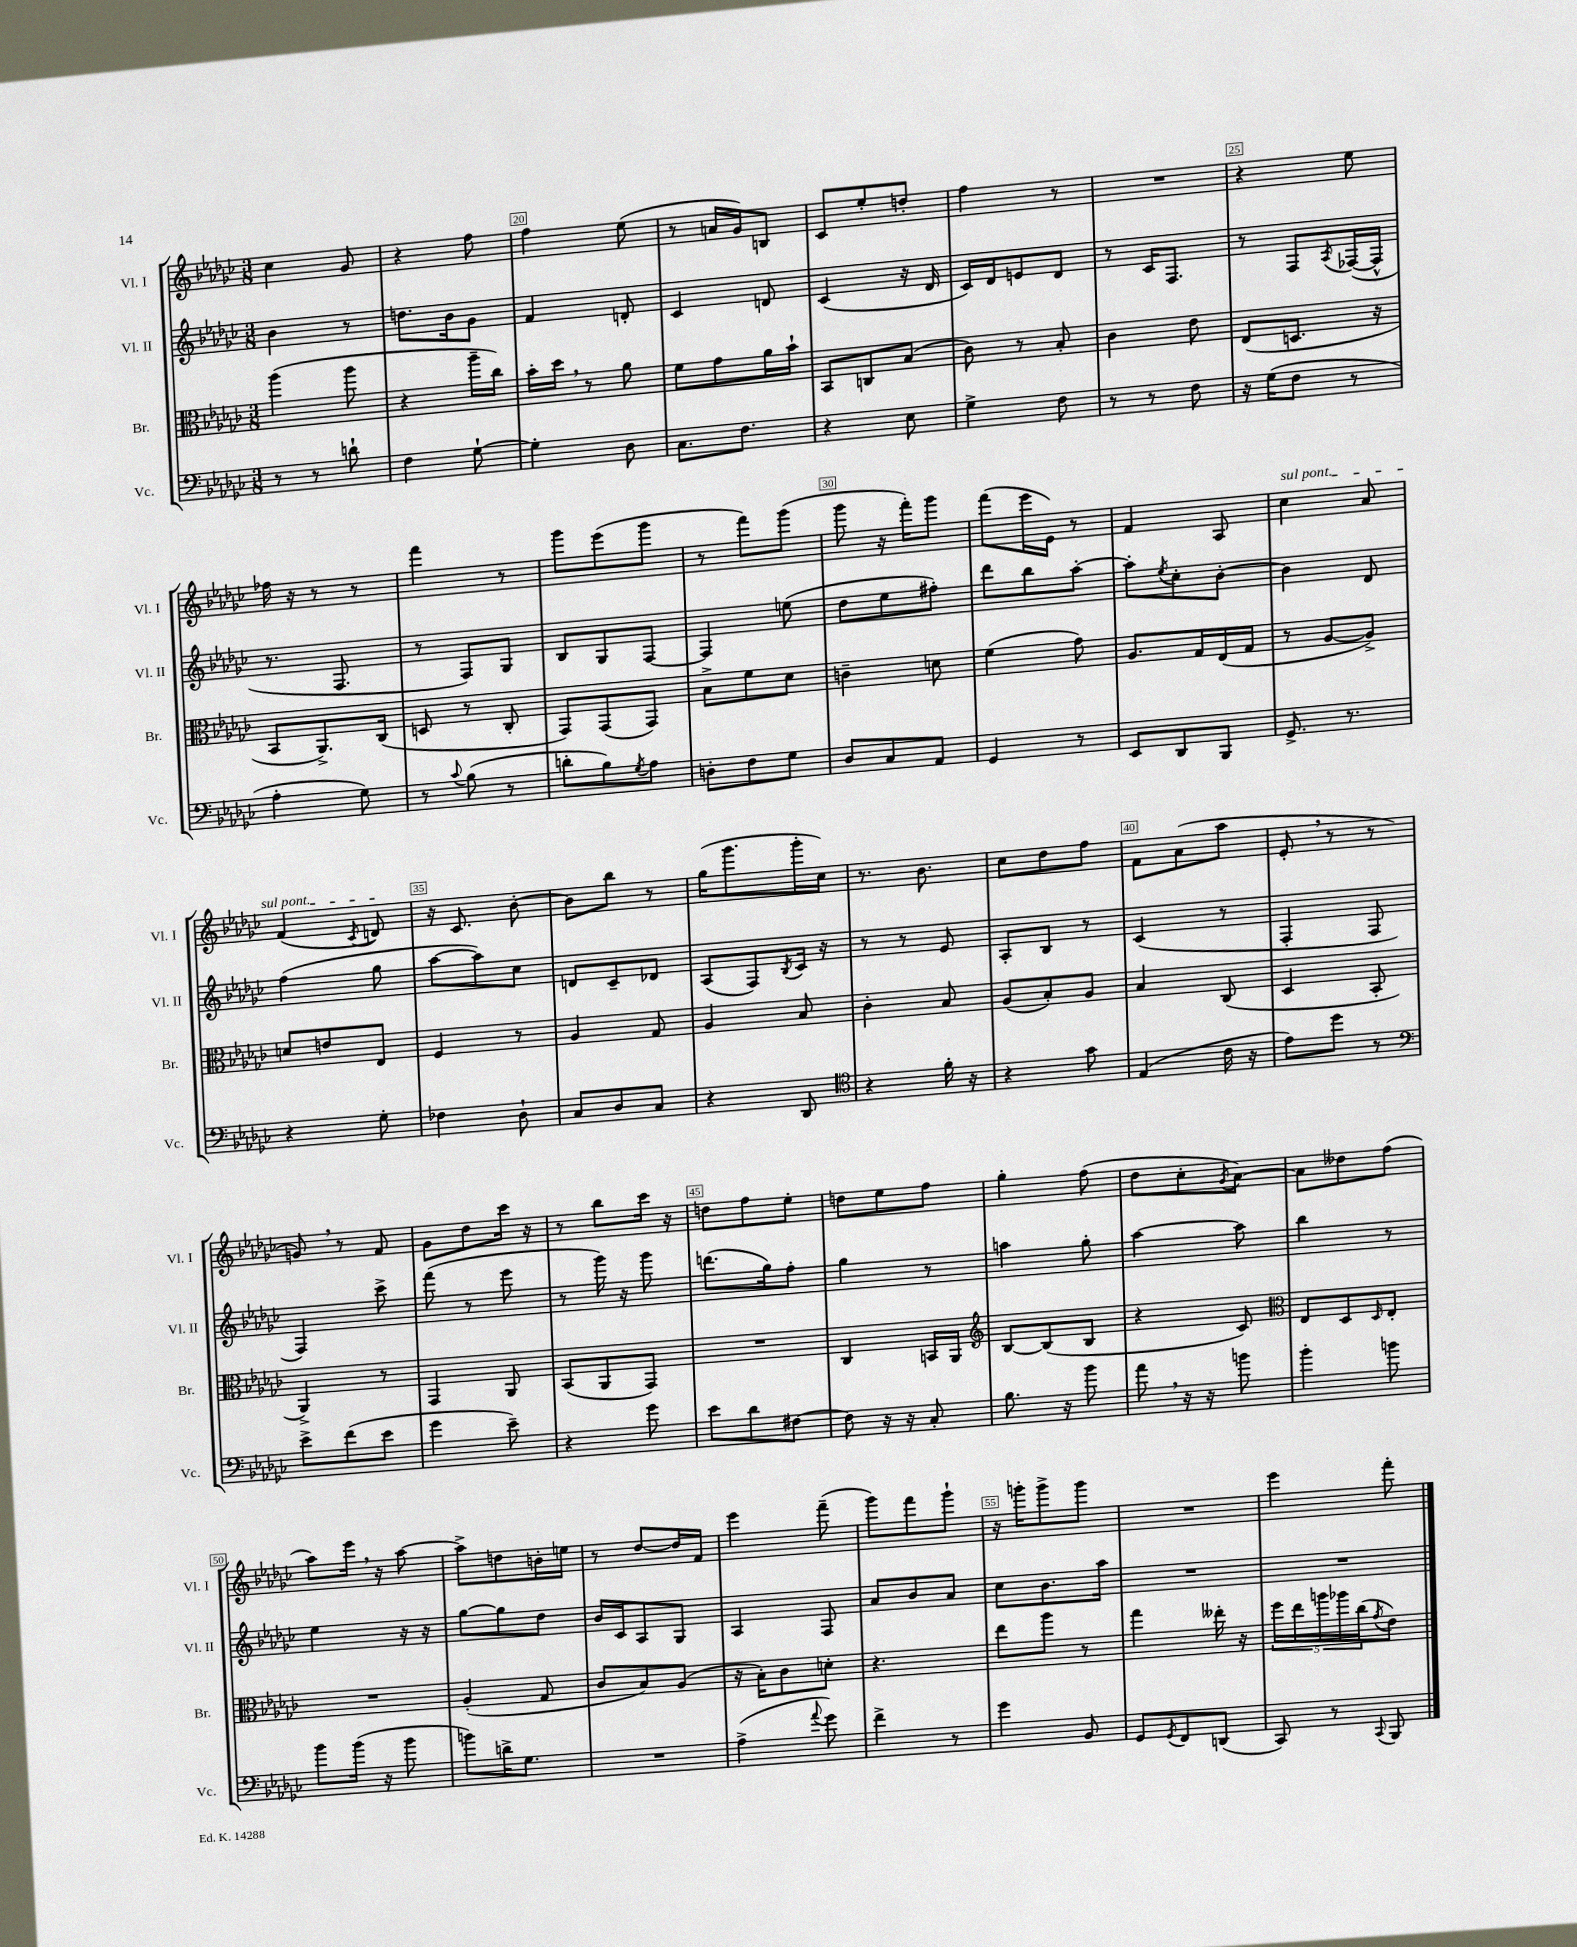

**kern	**kern	**kern	**kern
*part4	*part3	*part2	*part1
*staff4	*staff3	*staff2	*staff1
*I"Vc.	*I"Br.	*I"Vl. II	*I"Vl. I
*I'Vc.	*I'Br.	*I'Vl. II	*I'Vl. I
*clefF4	*clefC3	*clefG2	*clefG2
*k[b-e-a-d-g-c-]	*k[b-e-a-d-g-c-]	*k[b-e-a-d-g-c-]	*k[b-e-a-d-g-c-]
*M3/8	*M3/8	*M3/8	*M3/8
=18	=18	=18	=18
8r	(4aa-\	4b-\	4cc-\
8r	.	.	.
8dn`\	8aa-\	8r	8g-/
=19	=19	=19	=19
4F\	4r	8.ddn\L	4r
.	.	16b-\k	.
[8G-`\	16aa-~\LL	8g-\J	8ff\
.	16cc-\JJ)	.	.
=20	=20	=20	=20
4G-'\]	16b-'\LL	4f/	4ff\
.	16dd-,\JJ	.	.
.	8r	.	.
8D-\	8a-\	8dn'/	(8ee-\
=21	=21	=21	=21
8.C-\L	8f\L	4c-/	8r
.	8g-\	.	16an/LL
8.F\J	.	.	16g-/J)
.	16a-\L	8dn/	8Bn/J
.	16b-`\JJ	.	.
=22	=22	=22	=22
4r	8BB-/L	(4c-/	8c-/L
.	8Cn/	.	8ee-'/
8E-\	(8B-/J	16r	8ddn'/J
.	.	16d-/	.
=23	=23	=23	=23
4G-^\	8c-\)	16c-/LL)	4ff\
.	.	16d-/J	.
.	8r	8en/	.
8F\	8B-'/	8d-/J	8r
=24	=24	=24	=24
8r	4c-\	8r	4.r
8r	.	16c-/KL	.
.	.	8.F/J	.
8F\	8e-\	.	.
=25	=25	=25	=25
16r	(8E-/L	8r	4r
(16G-\KL	.	.	.
8F\J	8.Dn/J	8F/L	.
.	.	8qA-/	.
8r	.	([16F-X/L	8ee-\
.	16r	16F-^^/JJ]	.
!!LO:LB:g=z
=26	=26	=26	=26
4A-'\	8BB-/L	8.r	16ff-X\
.	.	.	16r
.	8.AA-^/)	.	8r
.	.	8.F/	.
8G-\)	.	.	8r
.	(16C-/Jk	.	.
=27	=27	=27	=27
8r	8Dn/	8r	4fff\
8qqc-/	.	.	.
(8B-\	8r	8F/L)	.
8r	8C-'/	8G-/J	8r
=28	=28	=28	=28
8dn'\L	8GG-/L)	8B-/L	8ggg-\L
8B-\)	(8GG-/	8G-/	(8eee-\
8qG-/	.	.	.
8A-\J	8GG-/J)	[8F/J	8ggg-\J
=29	=29	=29	=29
8Dn'\L	8B-^\L	4F/]	8r
8F\	8f\	.	8fff\L)
8G-\J	8d-\J	(8een\	(8ggg-\J
=30	=30	=30	=30
8D-/L	4cn~\	8dd-\L	8ggg-\
8C-/	.	8ee-\	16r
.	.	.	16fff'\KL)
8AA-/J	8dn\	8ff#X'\J)	8ggg-\J
=31	=31	=31	=31
4GG-/	(4f\	8ddd-\L	(8fff\L
.	.	8bb-\	16eee-\L
.	.	.	16e-\JJ)
8r	8g-\)	[8aa-'\J	8r
=32	=32	=32	=32
8EE-/L	8.A-/L	8aa-'\L]	4f/
.	.	8qee-/	.
8DD-/	.	8cc-'\	.
.	16G-/L	.	.
8BBB-/J	(16E-/	[8b-'\J	8A-/
.	16G-/JJ	.	.
=33	=33	=33	=33
!	!	!	!LO:TX:a:i:t=sul pont.
8.GG-^/	8r	4b-\]	4cc-\
.	[8A-/L	.	.
8.r	.	.	.
.	8A-^/J])	8d-/	8a-/
!!LO:LB:g=z
=34	=34	=34	=34
4r	8dn/L	(4ff\	(4f/
.	8en/	.	.
.	.	.	8qc-/
8G-'\	8E-/J	8gg-\	8dn/)
=35	=35	=35	=35
4F-X\	4F/	[8aa-\L	16r
.	.	.	8.c-/
.	.	8aa-\])	.
8D-`\	8r	8cc-\J	[8b-'\
=36	=36	=36	=36
8C-/L	4A-/	8dn/L	8b-\L]
8D-/	.	8c-~/	8bb-\J
8C-/J	8G-/	8d-X/J	8r
=37	=37	=37	=37
4r	4A-/	(8A-/L	(16gg-\KL
.	.	.	8.ggg-\
.	.	8F/)	.
.	.	8qB-/	.
8DD-/	8B-/	16c-/Jk	16ggg-'\L
.	.	16r	16cc-\JJ)
=38	=38	=38	=38
*clefC4	*	*	*
4r	4c-'\	8r	8.r
.	.	8r	.
.	.	.	8.b-\
16f'\	8B-/	8e-/	.
16r	.	.	.
=39	=39	=39	=39
4r	(8A-/L	8A-'/L	8cc-\L
.	8B-'/)	8B-/J	8dd-\
8g-\	8A-/J	8r	8ff\J
=40	=40	=40	=40
(4E-/	4B-/	(4c-/	8f\L
.	.	.	(8a-\
16c-\	(8C-/	8r	8aa-\J
16r	.	.	.
=41	=41	=41	=41
8e-\L)	4D-/	4F'/	8e-',/
8dd-\J	.	.	8r
8r	8BB-'/	8F/	8r
!!LO:LB:g=z
=42	=42	=42	=42
*clefF4	*	*	*
8e-^\L	4AA-^/)	4F/)	8gn,/)
(8f\	.	.	8r
8e-\J	8r	8ccc-^\	8f/
=43	=43	=43	=43
4g-\	4GG-/	(8fff\	8g-\L
.	.	8r	8dd-\
8e-~\)	8AA-/	8eee-\	16ccc-\Jk
.	.	.	16r
=44	=44	=44	=44
4r	(8BB-/L	8r	8r
.	8AA-/	16ggg-\)	8bb-\L
.	.	16r	.
8g-\	8GG-/J)	8ggg-\	16ccc-\Jk
.	.	.	16r
=45	=45	=45	=45
8e-\L	4.r	(8.dddn\L	8ddn\L
8d-\	.	.	8ff\
.	.	16gg-\k)	.
[8F#X\J	.	8ff'\J	8ee-'\J
=46	=46	=46	=46
8F#\]	4C-/	4gg-\	8ddn\L
16r	.	.	8ee-\
16r	.	.	.
8C-'/	16BBn/LL	8r	8ff\J
.	16AA-/JJ	.	.
=47	=47	=47	=47
*	*clefG2	*	*
8.B-\	[8B-/L	4aan\	4gg-'\
.	(8B-/]	.	.
16r	.	.	.
8b-\	8B-/J	8gg-'\	(8ff\
=48	=48	=48	=48
8a-,\	4r	[4aa-\	8dd-\L
16r	.	.	8cc-'\
16r	.	.	.
.	.	.	8qg-/
8bn\	8c-/)	8aa-\]	[8a-\J)
=49	=49	=49	=49
*	*clefC3	*	*
4b-'\	8E-/L	4bb-\	8a-\L]
.	8D-/	.	8dd--X\
.	16qqD-/	.	.
8bn\	8E-'/J	8r	(8ff\J
!!LO:LB:g=z
=50	=50	=50	=50
8b-\L	4.r	4ee-\	8aa-\L)
(16b-\Jk	.	.	16eee-,\Jk
16r	.	.	16r
8b-\	.	16r	[8aa-\
.	.	16r	.
=51	=51	=51	=51
8bn\L)	(4A-'/	[8gg-\L	8aa-^\L]
16dn^\K	.	8gg-\]	8ddn\
8.G-\J	.	.	.
.	8G-/	8dd-\J	16bn'\L
.	.	.	16een\JJ
=52	=52	=52	=52
4.r	8c-/L	16b-/LL	8r
.	.	16c-/J	.
.	8B-/)	8A-/	[8dd-/L
.	(8A-/J	8G-/J	16dd-/L]
.	.	.	16f/JJ
=53	=53	=53	=53
(4A-^\	16r	4A-/	4eee-\
.	16B-'\KL)	.	.
.	8c-\	.	.
8qqa-/	.	.	.
8g-\)	8dn'\J	8F/	(8fff~\
=54	=54	=54	=54
4f^\	4.r	8a-/L	8ggg-\L)
.	.	8b-/	8fff\
8r	.	8a-/J	8ggg-`\J
=55	=55	=55	=55
4g-\	8ee-\L	8cc-\L	16r
.	.	.	16gggn'\KL
.	8aa-\J	8.b-\	8ggg^\
8BB-/	8r	.	8ggg\J
.	.	16aa-\Jk	.
=56	=56	=56	=56
8GG-/L	4gg-\	4.r	4.r
8qGG-/	.	.	.
8FF/	.	.	.
(8DDn/J	16ee--X'\	.	.
.	16r	.	.
=57	=57	=57	=57
8CC-/)	20ff\LL	4.r	4eee-\
.	20ee-\	.	.
.	20aan\	.	.
8r	.	.	.
.	20aa-X\	.	.
.	(20cc-\J	.	.
8qqCC-/	8qg-/	.	.
8BBB-/	8e-\J)	.	8fff'\
==	==	==	==
*-	*-	*-	*-
